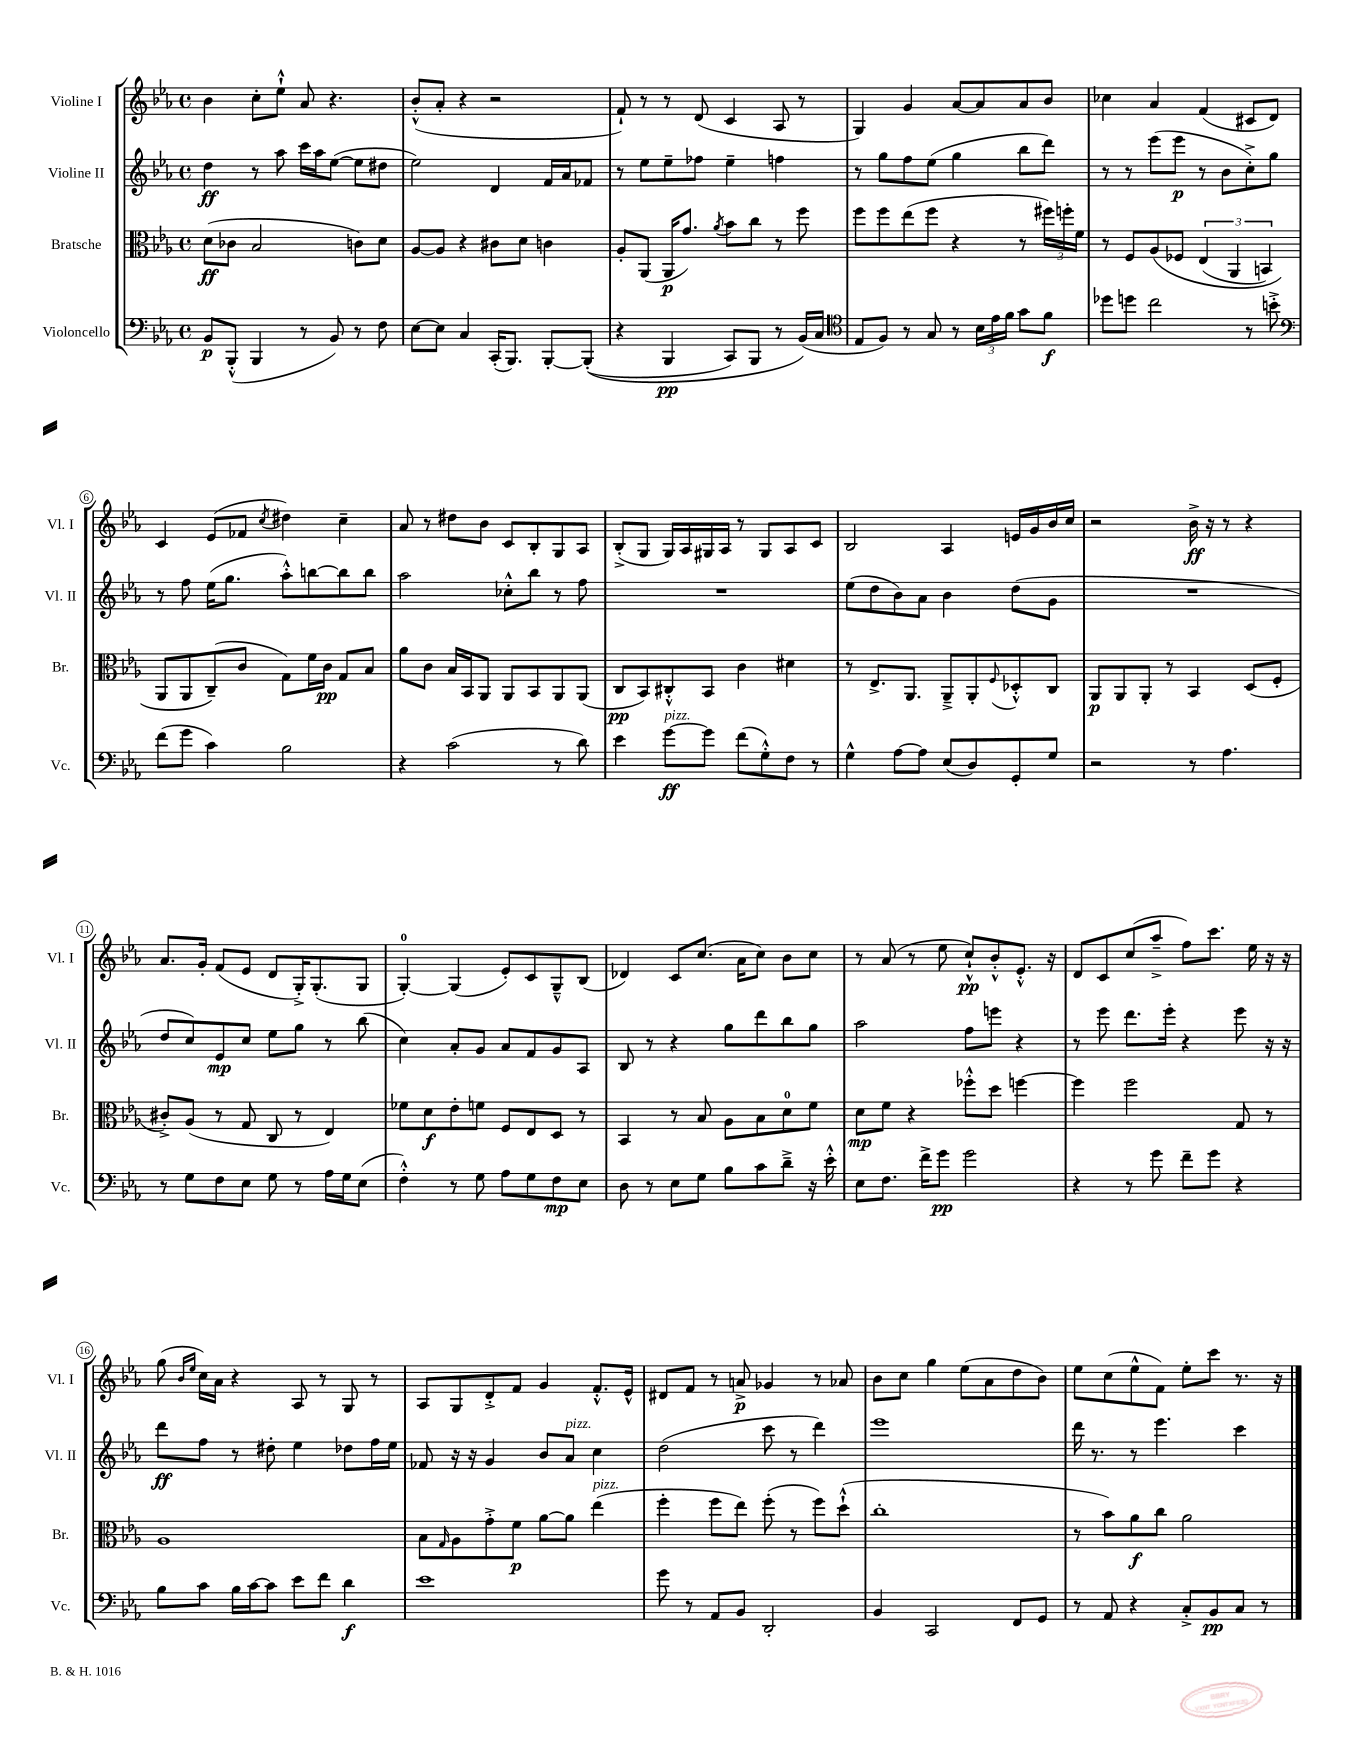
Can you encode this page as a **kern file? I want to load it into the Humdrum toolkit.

**kern	**dynam	**kern	**dynam	**kern	**dynam	**kern	**dynam
*part4	*part4	*part3	*part3	*part2	*part2	*part1	*part1
*staff4	*staff4	*staff3	*staff3	*staff2	*staff2	*staff1	*staff1
*I"Violoncello	*	*I"Bratsche	*	*I"Violine II	*	*I"Violine I	*
*I'Vc.	*	*I'Br.	*	*I'Vl. II	*	*I'Vl. I	*
*clefF4	*	*clefC3	*	*clefG2	*	*clefG2	*
*k[b-e-a-]	*	*k[b-e-a-]	*	*k[b-e-a-]	*	*k[b-e-a-]	*
*M4/4	*	*M4/4	*	*M4/4	*	*M4/4	*
*met(c)	*	*met(c)	*	*met(c)	*	*met(c)	*
=1	=1	=1	=1	=1	=1	=1	=1
8BB-/L	p	(8d\L	ff	4dd\	ff	4b-\	.
(8BBB-'^^/J	.	8c-X\J	.	.	.	.	.
4BBB-/	.	2B-/	.	8r	.	8cc'\L	.
.	.	.	.	8aa-\	.	8ee-`^^\J	.
8r	.	.	.	16ccc\LL	.	8a-/	.
.	.	.	.	16aa-\J	.	.	.
8BB-/)	.	.	.	([8ee-\J	.	4.r	.
8r	.	8cn\L)	.	8ee-\L]	.	.	.
8F\	.	8d\J	.	8dd#X\J	.	.	.
=2	=2	=2	=2	=2	=2	=2	=2
[8E-\L	.	[8A-/L	.	2ee-\)	.	(8b-'^^/L	.
8E-\J]	.	8A-/J]	.	.	.	8a-'/J	.
4C/	.	4r	.	.	.	4r	.
(16CC'/KL	.	8c#X\L	.	4d/	.	2r	.
8.BBB-/J)	.	.	.	.	.	.	.
.	.	8d\J	.	.	.	.	.
[8BBB-'/L	.	4cn\	.	16f/LL	.	.	.
.	.	.	.	16a-/J	.	.	.
((8BBB-'/J]	.	.	.	8f-X/J	.	.	.
=3	=3	=3	=3	=3	=3	=3	=3
4r	.	8A-'/L	.	8r	.	8f`/)	.
.	.	(8AA-/J	.	8ee-\L	.	8r	.
4BBB-/	pp	16AA-/KL	p	8ee-~\	.	8r	.
.	.	8.g/J)	.	.	.	.	.
.	.	.	.	8ff-X\J	.	(8d/	.
.	.	8qa-/	.	.	.	.	.
8CC/L)	.	8b-\L	.	4ee-~\	.	4c/	.
8BBB-/J	.	8cc\J	.	.	.	.	.
8r	.	8r	.	4ffn\	.	8A-/	.
(16BB-/LL)	.	8ff\	.	.	.	8r	.
16C/JJ	.	.	.	.	.	.	.
=4	=4	=4	=4	=4	=4	=4	=4
*clefC4	*	*	*	*	*	*	*
8E-/L	.	8ff\L	.	8r	.	4G/)	.
8F/J)	.	8ff\	.	8gg\L	.	.	.
8r	.	(8ee-\	.	8ff\	.	4g/	.
8G/	.	8ff\J	.	(8ee-\J	.	.	.
8r	.	4r	.	4gg\	.	[8a-/L	.
24B-\LL	.	.	.	.	.	8a-/]	.
24e-\	.	.	.	.	.	.	.
24f\JJ	.	.	.	.	.	.	.
8g\L	.	8r	.	8bb-\L	.	8a-/	.
8f\J	f	24ff#X\LL)	.	8ddd\J)	.	8b-/J	.
.	.	24ffn'\	.	.	.	.	.
.	.	24f\JJ	.	.	.	.	.
=5	=5	=5	=5	=5	=5	=5	=5
8dd-X\L	.	8r	.	8r	.	4cc-X\	.
8ddn\J	.	8F/L	.	8r	.	.	.
2cc\	.	(8A-/	.	(8eee-\L	.	4a-/	.
.	.	8F-X/J	.	8eee-\J	p	.	.
.	.	(6E-/	.	8r	.	(4f/	.
.	.	.	.	8b-\L	.	.	.
.	.	6AA-/	.	.	.	.	.
8r	.	.	.	8cc'^\)	.	8c#X/L	.
.	.	6BBn/)	.	.	.	.	.
8bn'^\	.	.	.	8gg\J	.	8d/J)	.
!!LO:LB:g=z
=6	=6	=6	=6	=6	=6	=6	=6
*clefF4	*	*	*	*	*	*	*
(8f\L	.	8AA-/L	.	8r	.	4c/	.
8g\J	.	8AA-/	.	8ff\	.	.	.
4c\)	.	(8C~/)	.	(16ee-\KL	.	(8e-/L	.
.	.	.	.	8.gg\J	.	.	.
.	.	8c/J	.	.	.	8f-X/J	.
.	.	.	.	.	.	8qcc/	.
2B-\	.	8G\L)	.	8aa-'^^\L)	.	4dd#X\)	.
.	.	16f\L	.	[8bbn\	.	.	.
.	.	16c\JJ	pp	.	.	.	.
.	.	8G/L	.	8bb\]	.	4cc~\	.
.	.	8B-/J	.	8bb\J	.	.	.
=7	=7	=7	=7	=7	=7	=7	=7
4r	.	8a-\L	.	2aa-\	.	8a-/	.
.	.	8c\J	.	.	.	8r	.
(2c\	.	16B-/LL	.	.	.	8dd#X\L	.
.	.	16BB-/J	.	.	.	.	.
.	.	8AA-/J	.	.	.	8b-\J	.
.	.	8AA-/L	.	8cc-X'^^\L	.	8c/L	.
.	.	8BB-/	.	8bb-\J	.	8B-'/	.
8r	.	8AA-/	.	8r	.	8G/	.
8d\)	.	(8AA-/J	.	8ff\	.	8A-/J	.
=8	=8	=8	=8	=8	=8	=8	=8
4e-\	.	8C/L	pp	1r	.	(8B-'^/L	.
.	.	8BB-/)	.	.	.	8G/J	.
!LO:TX:a:i:t=pizz.	!	!	!	!	!	!	!
[8g\L	ff	8C#X'^^/	.	.	.	16G/LL)	.
.	.	.	.	.	.	16A-/	.
8g\J]	.	8BB-/J	.	.	.	16G#X/	.
.	.	.	.	.	.	16A-/JJ	.
(8f\L	.	4c\	.	.	.	8r	.
8G'^^\)	.	.	.	.	.	8G#/L	.
8F\J	.	4d#X\	.	.	.	8A-/	.
8r	.	.	.	.	.	8c/J	.
=9	=9	=9	=9	=9	=9	=9	=9
4G^^\	.	8r	.	(8ee-\L	.	2B-/	.
.	.	8.E-^/L	.	8dd\	.	.	.
[8A-\L	.	.	.	8b-\)	.	.	.
.	.	8.AA-/J	.	.	.	.	.
8A-\J]	.	.	.	8a-\J	.	.	.
(8E-/L	.	8AA-~^/L	.	4b-\	.	4A-/	.
8D/)	.	8AA-'/	.	.	.	.	.
.	.	8qqF/	.	.	.	.	.
8GG'/	.	8D-X'^^/	.	(8dd\L	.	16en/LL	.
.	.	.	.	.	.	16g/	.
8G/J	.	8C/J	.	8g\J	.	16b-/	.
.	.	.	.	.	.	16cc/JJ	.
=10	=10	=10	=10	=10	=10	=10	=10
2r	.	8AA-/L	p	1r	.	2r	.
.	.	8AA-/	.	.	.	.	.
.	.	8AA-'/J	.	.	.	.	.
.	.	8r	.	.	.	.	.
8r	.	4BB-/	.	.	.	16b-^\	ff
.	.	.	.	.	.	16r	.
4.A-\	.	.	.	.	.	8r	.
.	.	(8D/L	.	.	.	4r	.
.	.	8F'/J	.	.	.	.	.
!!LO:LB:g=z
=11	=11	=11	=11	=11	=11	=11	=11
8r	.	8c#X'^/L)	.	8dd/L	.	8.a-/L	.
8G\L	.	(8A-/J	.	8cc/)	.	.	.
.	.	.	.	.	.	16g'/Jk	.
8F\	.	8r	.	8e-/	mp	(8f/L	.
8E-\J	.	8G/	.	8cc/J	.	8e-/J	.
8G\	.	8C/	.	8ee-\L	.	8d/L	.
8r	.	8r	.	8gg\J	.	16G'^/K)	.
.	.	.	.	.	.	(8.G'/	.
16A-\LL	.	4E-/)	.	8r	.	.	.
16G\J	.	.	.	.	.	.	.
(8E-\J	.	.	.	(8bb-\	.	8G/J	.
=12	=12	=12	=12	=12	=12	=12	=12
4F'^^\)	.	8f-X\L	.	4cc\)	.	[4G'/)	.
.	.	8d\	f	.	.	.	.
8r	.	8e-'\	.	8a-'/L	.	(4G/]	.
8G\	.	8fn\J	.	8g/J	.	.	.
8A-\L	.	8F/L	.	8a-/L	.	8e-'/L)	.
8G\	.	8E-/	.	8f/	.	8c/	.
8F\	mp	8D/J	.	8g/	.	8G~^^/	.
8E-\J	.	8r	.	8A-/J	.	(8B-/J	.
=13	=13	=13	=13	=13	=13	=13	=13
8D\	.	4BB-/	.	8B-/	.	4d-X/)	.
8r	.	.	.	8r	.	.	.
8E-\L	.	8r	.	4r	.	8c/L	.
8G\J	.	8B-/	.	.	.	(8.cc/J	.
8B-\L	.	8A-\L	.	8gg\L	.	.	.
.	.	.	.	.	.	16a-\KL	.
8c\	.	8B-\	.	8ddd\	.	8cc\J)	.
8d~^\J	.	8d\	.	8bb-\	.	8b-\L	.
16r	.	8f\J	.	8gg\J	.	8cc\J	.
16e-'^^\	.	.	.	.	.	.	.
=14	=14	=14	=14	=14	=14	=14	=14
8E-\L	.	8d\L	mp	2aa-\	.	8r	.
8.F\J	.	8f\J	.	.	.	(8a-/	.
.	.	4r	.	.	.	8r	.
16f^\KL	.	.	.	.	.	.	.
8g\J	pp	.	.	.	.	8ee-\	.
2g\	.	8ff-X'^^\L	.	8ff\L	.	8cc`^^/L)	pp
.	.	8dd\J	.	8eeen\J	.	8b-'^^/	.
.	.	[4ffn\	.	4r	.	8.e-'^^/J	.
.	.	.	.	.	.	16r	.
=15	=15	=15	=15	=15	=15	=15	=15
4r	.	4ff\]	.	8r	.	8d/L	.
.	.	.	.	8eee-\	.	8c/	.
8r	.	2ff\	.	8.ddd\L	.	(8cc/	.
8g\	.	.	.	.	.	8aa-~^/J	.
.	.	.	.	16eee-'\Jk	.	.	.
8f~\L	.	.	.	4r	.	8ff\L)	.
8g\J	.	.	.	.	.	8.ccc\J	.
4r	.	8G/	.	8eee-\	.	.	.
.	.	.	.	.	.	16ee-\	.
.	.	8r	.	16r	.	16r	.
.	.	.	.	16r	.	16r	.
!!LO:LB:g=z
=16	=16	=16	=16	=16	=16	=16	=16
8B-\L	.	1A-	.	8ddd\L	ff	(8gg\	.
.	.	.	.	.	.	16qqb-/LL	.
.	.	.	.	.	.	16qqee-/JJ	.
8c\J	.	.	.	8ff\J	.	16cc\LL)	.
.	.	.	.	.	.	16a-\JJ	.
16B-\LL	.	.	.	8r	.	4r	.
[16c\J	.	.	.	.	.	.	.
8c\J]	.	.	.	8dd#X'\	.	.	.
8e-\L	.	.	.	4ee-\	.	8A-/	.
8f\J	.	.	.	.	.	8r	.
4d\	f	.	.	8dd-X\L	.	8G/	.
.	.	.	.	16ff\L	.	8r	.
.	.	.	.	16ee-\JJ	.	.	.
=17	=17	=17	=17	=17	=17	=17	=17
1e-	.	8B-\L	.	8f-X/	.	8A-/L	.
.	.	16qqG/	.	.	.	.	.
.	.	8A-\	.	16r	.	8G/	.
.	.	.	.	16r	.	.	.
.	.	8g'^\	.	4g/	.	8d'^/	.
.	.	8f\J	p	.	.	8f/J	.
.	.	[8a-\L	.	8b-/L	.	4g/	.
!	!	!	!	!LO:TX:a:i:t=pizz.	!	!	!
.	.	8a-\J]	.	8a-/J	.	.	.
!	!	!LO:TX:a:i:t=pizz.	!	!	!	!	!
.	.	(4ee-\	.	4cc\	.	8.f'^^/L	.
.	.	.	.	.	.	16e-^^/Jk	.
=18	=18	=18	=18	=18	=18	=18	=18
8g\	.	4ff'\	.	(2dd\	.	8d#X/L	.
8r	.	.	.	.	.	8f/J	.
8AA-/L	.	8ff\L	.	.	.	8r	.
8BB-/J	.	8ee-\J)	.	.	.	8an^/	p
2DD'/	.	(8ff'\	.	8ccc\	.	4g-X/	.
.	.	8r	.	8r	.	.	.
.	.	8ff\L)	.	4ddd\)	.	8r	.
.	.	(8dd`^^\J	.	.	.	8a-X/	.
=19	=19	=19	=19	=19	=19	=19	=19
4BB-/	.	1cc'	.	1eee-	.	8b-\L	.
.	.	.	.	.	.	8cc\J	.
2CC/	.	.	.	.	.	4gg\	.
.	.	.	.	.	.	(8ee-\L	.
.	.	.	.	.	.	8a-\	.
8FF/L	.	.	.	.	.	8dd\	.
8GG/J	.	.	.	.	.	8b-\J)	.
=20	=20	=20	=20	=20	=20	=20	=20
8r	.	8r	.	16ddd\	.	8ee-\L	.
.	.	.	.	8.r	.	.	.
8AA-/	.	8b-\L)	.	.	.	(8cc\	.
4r	.	8a-\	f	8r	.	8ee-^^\	.
.	.	8cc\J	.	4.eee-\	.	8f\J)	.
8C'^/L	.	2a-\	.	.	.	8ee-'\L	.
8BB-/	pp	.	.	.	.	8ccc\J	.
8C/J	.	.	.	4ccc\	.	8.r	.
8r	.	.	.	.	.	.	.
.	.	.	.	.	.	16r	.
==	==	==	==	==	==	==	==
*-	*-	*-	*-	*-	*-	*-	*-
